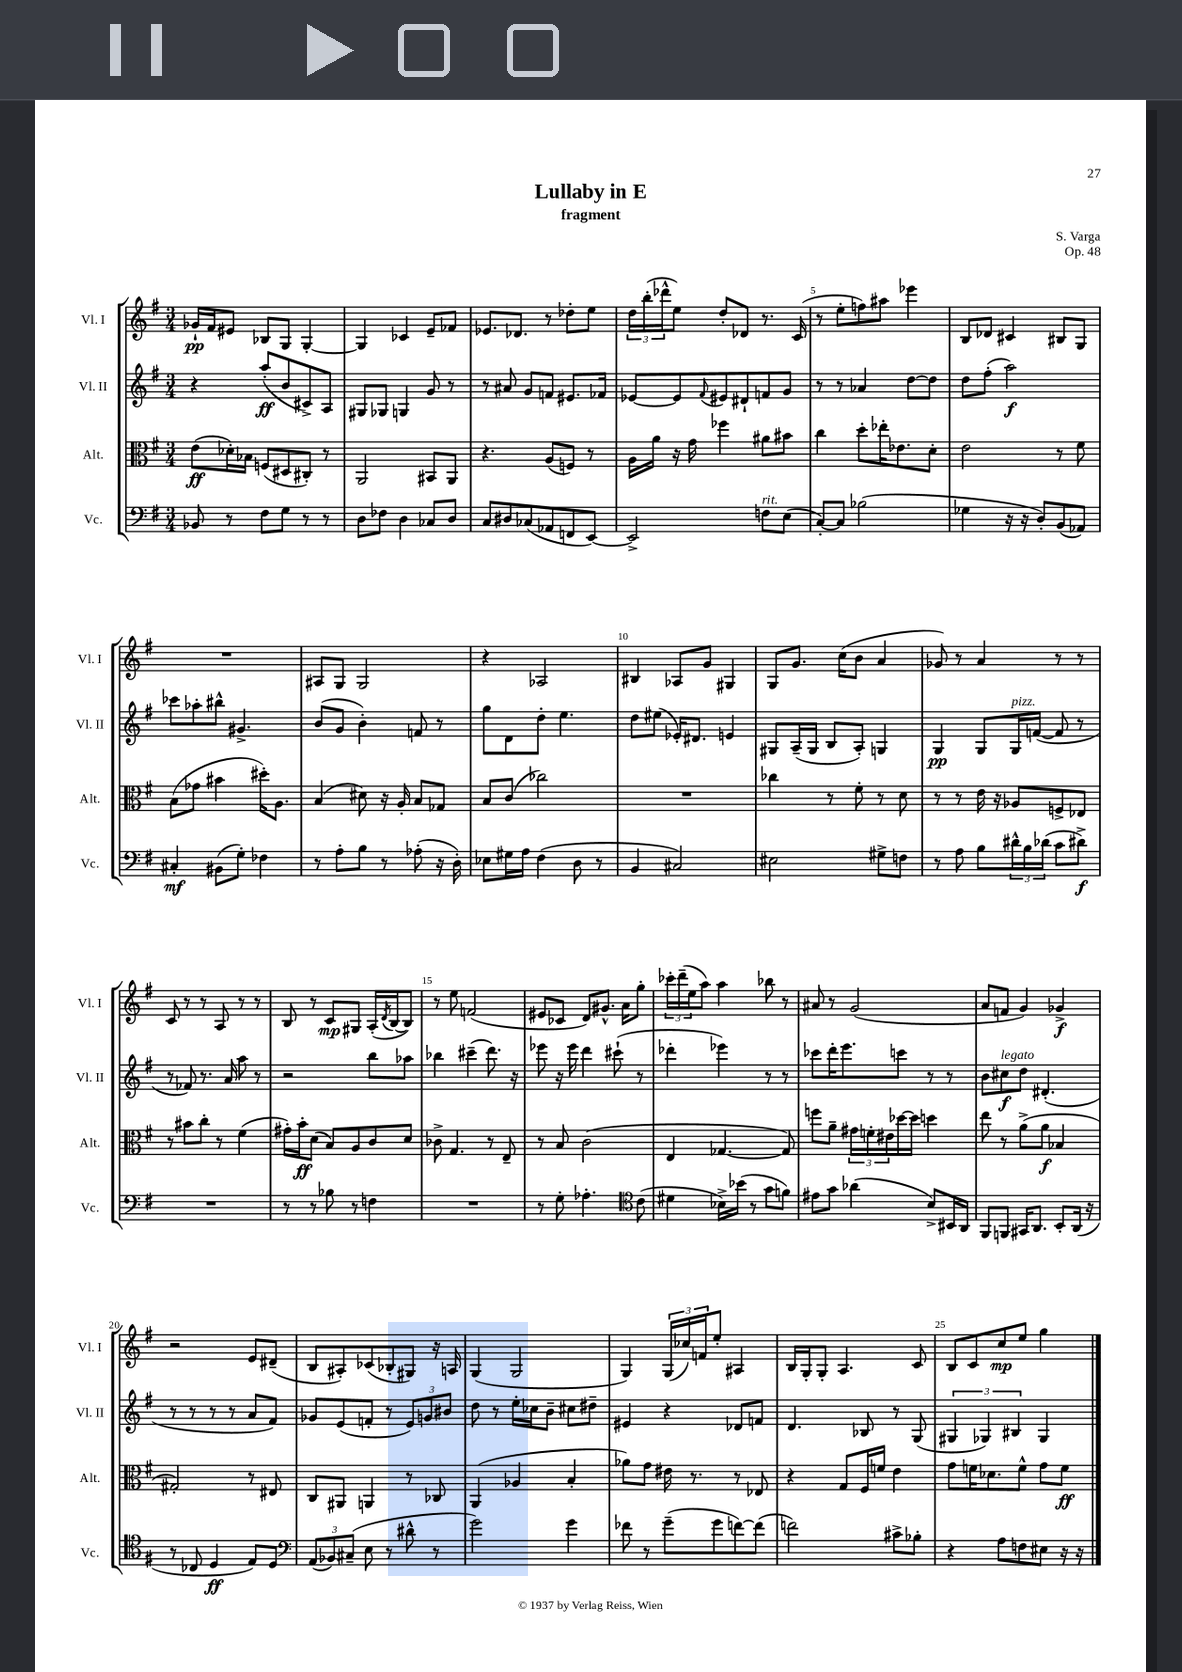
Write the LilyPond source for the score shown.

\header { title = "Lullaby in E" composer = "S. Varga" subtitle = "fragment" opus = "Op. 48" }
<<
\new StaffGroup <<
\new Staff = "s0" \with { instrumentName = "Vl. I" shortInstrumentName = "Vl. I" } {
    \clef treble \key g \major \numericTimeSignature \time 3/4
    ges'16-!\pp fis'16 eis'8 bes8 g8 g4~-. |
    g4 ces'4 e'8-- fes'8 |
    ees'8. des'8. r8 des''8-. e''8 |
    \tuplet 3/2 { d''16 b''16-.( des'''16-^ } e''8) d''8-. des'8 r8. c'16( |
    r8 e''8-. f''8) ais''8 ees'''4 |
    b8 des'8 cis'4 bis8 g8 |
    R2. |
    ais8 g8 g2 |
    r4 aes2 |
    bis4 aes8 g'8 gis4 |
    g8 g'8. c''16( b'8 a'4 |
    ges'8) r8 a'4 r8 r8 |
    c'8 r8 r8 a8 r8 r8 |
    b8 r8 c'8\mp gis8 a16-.( \acciaccatura { d'8 } b16~ b8) |
    r8 e''8 f'2( |
    eis'8 ces'8 d'8) gis'8.-^ a'16 g''8-. |
    \tuplet 3/2 { ces'''16-. d'''16--( e''16 } a''8) a''4 bes''8 r8 |
    ais'8 r8 g'2( |
    a'8 f'8 g'4) ges'4->\f |
    r2 e'8 dis'8--( |
    b8 ais8-.) ces'8( bes8-. gis8) r16 a16 |
    g4( g2 |
    g4) \tuplet 3/2 { g16( ces''16) f'16 } e''8-. ais4 |
    b16 g16-. g8-. a4. c'8 |
    b8 c'8 c''8\mp e''8 g''4 \bar "|." |
}
\new Staff = "s1" \with { instrumentName = "Vl. II" shortInstrumentName = "Vl. II" } {
    \clef treble \key g \major \numericTimeSignature \time 3/4
    r4 a''8-.\ff( b'8 cis'8->) a8 |
    gis8 ges8 g4 g'8 r8 |
    r8 ais'8 g'8 f'8 eis'8. fes'16 |
    ees'8~ ees'8 \appoggiatura { fis'8 } eis'8 dis'8-! f'8 g'8 |
    r8 r8 aes'4 d''8~ d''8 |
    d''8 fis''8-.( a''2\f) |
    ces'''8 aes''8-. bis''8-^ gis'4.-> |
    b'8( g'8 b'4-.) f'8 r8 |
    g''8 d'8 d''8-. e''4. |
    d''8 eis''8( ees'16-.) dis'8. e'4 |
    gis8 a16--( gis16 b8 a8-.) g4 |
    g4\pp g8 g16^\markup { \italic "pizz." } f'16~( f'8 r8 |
    r8 fes'8) r8. a'16 a''8 r8 |
    r2 b''8 aes''8 |
    bes''4 cis'''4--( d'''8.) r16 |
    ees'''8 r16 ees'''16 d'''4 cis'''8-!( r8 |
    des'''4-. ees'''4) r8 r8 |
    ces'''8 d'''16-. e'''8. c'''8 r8 r8 |
    b'8 cis''8\f^\markup { \italic "legato" } d''8 dis'4.-.( |
    r8 r8 r8 r8 a'8 fis'8) |
    ges'8 e'8( f'8-. r8 \tuplet 3/2 { e'8) g'8 bis'8 } |
    d''8 r8 e''16-. ces''16 b'8-- cis''8 dis''8-- |
    eis'4 r4 des'8 f'8 |
    d'4. bes8 r8 g8( |
    \tuplet 3/2 { gis4 ges4) bis4 } ges4 \bar "|." |
}
\new Staff = "s2" \with { instrumentName = "Alt." shortInstrumentName = "Alt." } {
    \clef alto \key g \major \numericTimeSignature \time 3/4
    e'8\ff( des'16-.) bes16 f8( dis8 cis8-.) r8 |
    a,2 bis,8 a,8 |
    r4. a8( f8) r8 |
    a16 a'16 r16 g'16 fes''4 ais'8 bis'8 |
    c''4 d''8-. ees''16-. ees'8. d'8-. |
    e'2 r8 fis'8 |
    b8( ges'8 bis'4 dis''16-.) a8. |
    b4( dis'8) r16 a16-. b8 ges8 |
    b8 c'8( ces''2) |
    R2. |
    ces''4 r8 fis'8-. r8 d'8 |
    r8 r8 e'16 r16 aes8 f8-> ees8 |
    r8 bis'8 c''8-. r8 fis'4( |
    gis'16-.) b'16-.\ff d'8( b8) a8 c'8 d'8 |
    ces'8-> g4. r8 e8-- |
    r8 b8 c'2( |
    e4 ges4.~ ges8) |
    f''8 a'8-- \tuplet 3/2 { gis'16 f'16-. eis'16 } des''16~ des''16 d''4 |
    e''8 r8 a'8->( a'8\f bes4 |
    gis2-.) r8 eis8 |
    c8 ais,8 a,4 r8 ces8 |
    a,4( aes4 b4-. |
    aes'8) g'8 eis'16 r8. r8 ees8 |
    r4 g8 fis16 f'16 e'4 |
    g'8 f'16 des'8. f'8-^ g'8 f'8\ff \bar "|." |
}
\new Staff = "s3" \with { instrumentName = "Vc." shortInstrumentName = "Vc." } {
    \clef bass \key g \major \numericTimeSignature \time 3/4
    bes,8 r8 fis8 g8 r8 r8 |
    d8 fes8 d4 ces8 d8 |
    c8 dis8 ces8( aes,8 f,8 e,8~) |
    e,2-> f8^\markup { \italic "rit." } e8( |
    c8~-.) c8 bes2( |
    ges4 r16 r16 d8-.) b,8( aes,8) |
    cis4-.\mf bis,8( g8-.) fes4 |
    r8 a8-. b8 r8 aes8-.( r16 d16-.) |
    ees8 gis16 a16 fis4( d8 r8 |
    b,4 cis2) |
    eis2 gis8-> f8 |
    r8 a8 b8 \tuplet 3/2 { dis'16-^ b16 des'16( } c'8 dis'8->\f) |
    R2. |
    r8 r8 bes8 r8 f4 |
    R2. |
    r8 g8-. aes4.-. \clef tenor c'8( |
    dis'4 bes16->) bes'16( r8 g'8 f'8) |
    eis'8 g'8 aes'4( b8->) bis,16 a,16 |
    fis,8 f,8 gis,16 a,8. b,8-. a,16( r16 |
    r8 ces8 d4\ff e8) d8 |
    \clef bass \tuplet 3/2 { a,8( bes,8) cis8--( } e8 r8 dis'8-^ r8 |
    g'2) g'4 |
    fes'8 r8 g'8--( g'8 f'8~) f'8( |
    f'2) cis'8-> bes8-. |
    r4 a8 f8 eis8 r16 r16 \bar "|." |
}
>>
>>
\layout { \context { \Score \override BarNumber.break-visibility = ##(#f #t #t) barNumberVisibility = #(every-nth-bar-number-visible 5) } }
